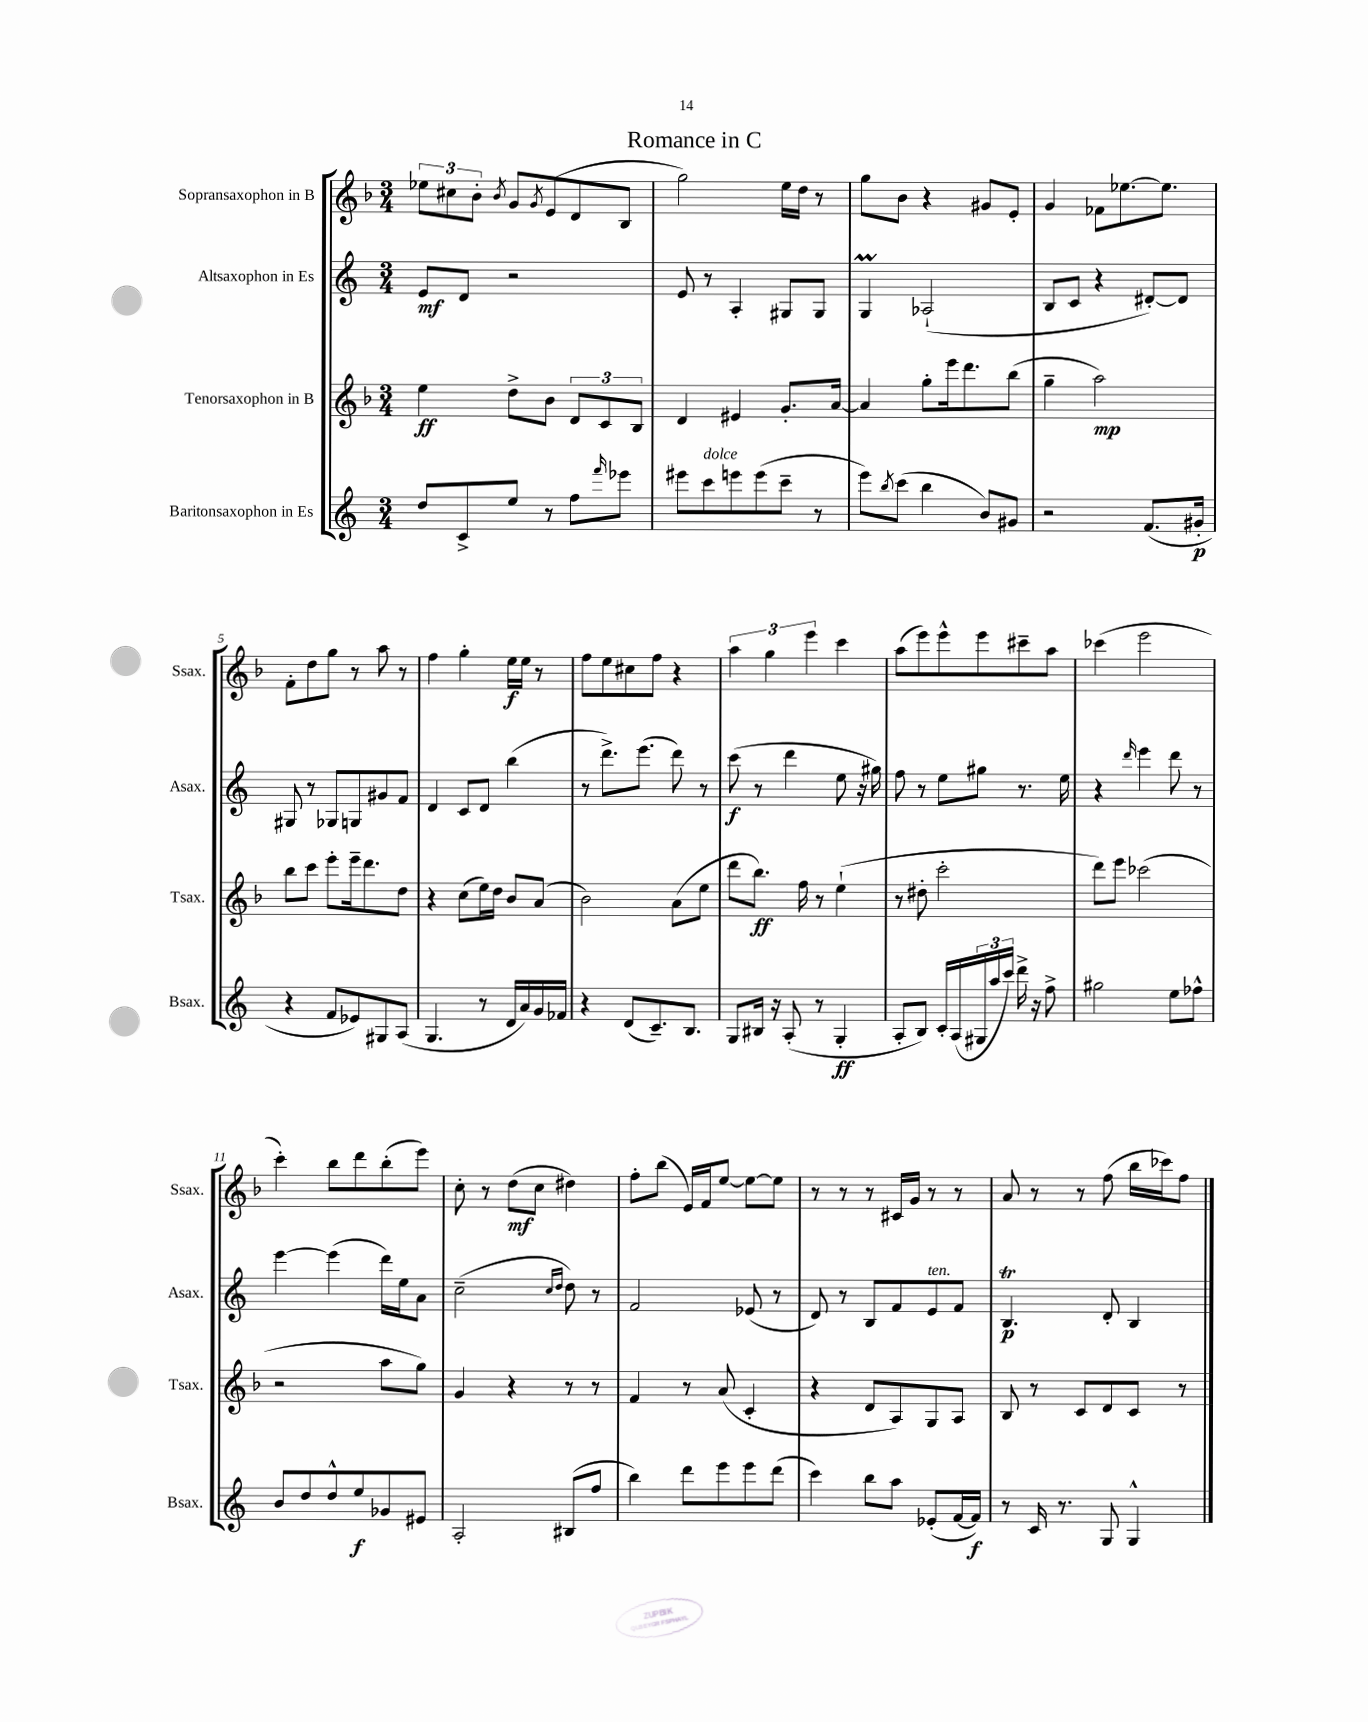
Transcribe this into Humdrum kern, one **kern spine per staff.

**kern	**kern	**kern	**kern
*staff4	*staff3	*staff2	*staff1
*clefG2	*clefG2	*clefG2	*clefG2
*k[]	*k[b-]	*k[]	*k[b-]
*M3/4	*M3/4	*M3/4	*M3/4
8dd	4ee	8e	12ee-
.	.	.	12cc#
8c^	.	8d	.
.	.	.	12b-'
.	.	.	8qb-
8ee	8dd^	2r	8g
.	.	.	8qg
8r	8b-	.	(8e
8ff	12d	.	8d
.	12c	.	.
16qqfff	.	.	.
8eee-	.	.	8B-
.	12B-	.	.
=	=	=	=
8eee#	4d	8e	2gg)
8ccc	.	8r	.
8eee	4e#	4A'	.
(8eee	.	.	.
8ccc~	8.g'	8G#	16ee
.	.	.	16dd
8r	.	8G#	8r
.	[16a	.	.
=	=	=	=
8eee)	4a]	4G	8gg
8qbb	.	.	.
(8ccc	.	.	8b-
4bb	8gg'	(2A-`	4r
.	16eee	.	.
.	8.ddd	.	.
8b)	.	.	8g#
8g#	(8bb-	.	8e'
=	=	=	=
2r	4gg~	8B	4g
.	.	8c	.
.	2aa)	4r	8f-
.	.	.	[8.ee-
(8.f	.	[8d#')	.
.	.	.	8.ee-]
.	.	8d#]	.
16g#'	.	.	.
=	=	=	=
4r	8bb-	8G#	8f'
.	8ccc	8r	8dd
8f	8eee'	8G-	8gg
8e-)	16eee~	8G	8r
.	8.ddd	.	.
8G#	.	8g#	8aa
(8A	8dd	8f	8r
=	=	=	=
4.G	4r	4d	4ff
.	(8cc	8c	4gg'
8r	16ee)	8d	.
.	16dd	.	.
16d	8b-	(4bb	16ee
16a)	.	.	16ee
16g	(8a	.	8r
16f-	.	.	.
=	=	=	=
4r	2b-)	8r	8ff
.	.	8.ddd^)	8ee
(8d	.	.	8cc#
.	.	(8.eee	.
8.c~)	.	.	8ff
.	(8a	8ddd)	4r
8.B	.	.	.
.	8ee	8r	.
=	=	=	=
8G	8ddd	(8ccc	6aa
16B#	8.bb-)	8r	.
.	.	.	6gg
16r	.	.	.
(8A'	.	4ddd	.
.	16ff	.	.
.	.	.	6eee
8r	8r	.	.
4G'	(4ee`	8ee	4ccc
.	.	16r	.
.	.	16gg#)	.
=	=	=	=
8A'	8r	8ff	(8aa
8B)	8dd#'	8r	8eee)
16c'	2ccc'	8ee	8eee^^
(16A	.	.	.
24G#	.	8gg#	8eee
24aa	.	.	.
24ccc)	.	.	.
16ddd^	.	8.r	8ccc#~
16r	.	.	.
8ff^	.	.	8aa
.	.	16ee	.
=	=	=	=
2gg#	8ddd)	4r	(4ccc-
.	8eee	.	.
.	.	16qqddd	.
.	(2ccc-	4eee	2eee
8ee	.	8ddd	.
8ff-^^	.	8r	.
=	=	=	=
8b	2r	[4eee	4ccc')
8dd	.	.	.
8dd^^	.	(4eee]	8bb-
8ee	.	.	8ddd
8g-	8aa	16ddd)	(8bb-'
.	.	16ee	.
8e#	8gg)	8a	8eee)
=	=	=	=
2A'	4g	(2cc~	8cc'
.	.	.	8r
.	4r	.	(8dd
.	.	.	8cc
.	.	16qqcc	.
.	.	16qqdd	.
(8B#	8r	8dd)	4dd#)
8ff	8r	8r	.
=	=	=	=
4bb)	4f	2f	8ff'
.	.	.	(8bb-
8ddd	8r	.	16e)
.	.	.	16f
8eee	(8a	.	[8ee
8eee	4c'	(8e-	8ee_
(8ddd	.	8r	8ee]
=	=	=	=
4ccc)	4r	8d)	8r
.	.	8r	8r
8bb	8d	8B	8r
8aa	8A)	8f	16c#
.	.	.	16g
(8e-'	8G	8e	8r
[16f	8A	8f	8r
16f])	.	.	.
=	=	=	=
8r	8B-	4.B	8a
16c	8r	.	8r
8.r	.	.	.
.	8c	.	8r
8G	8d	8d'	(8ff
4G^^	8c	4B	16bb-
.	.	.	16ccc-)
.	8r	.	8ff
==	==	==	==
*-	*-	*-	*-
